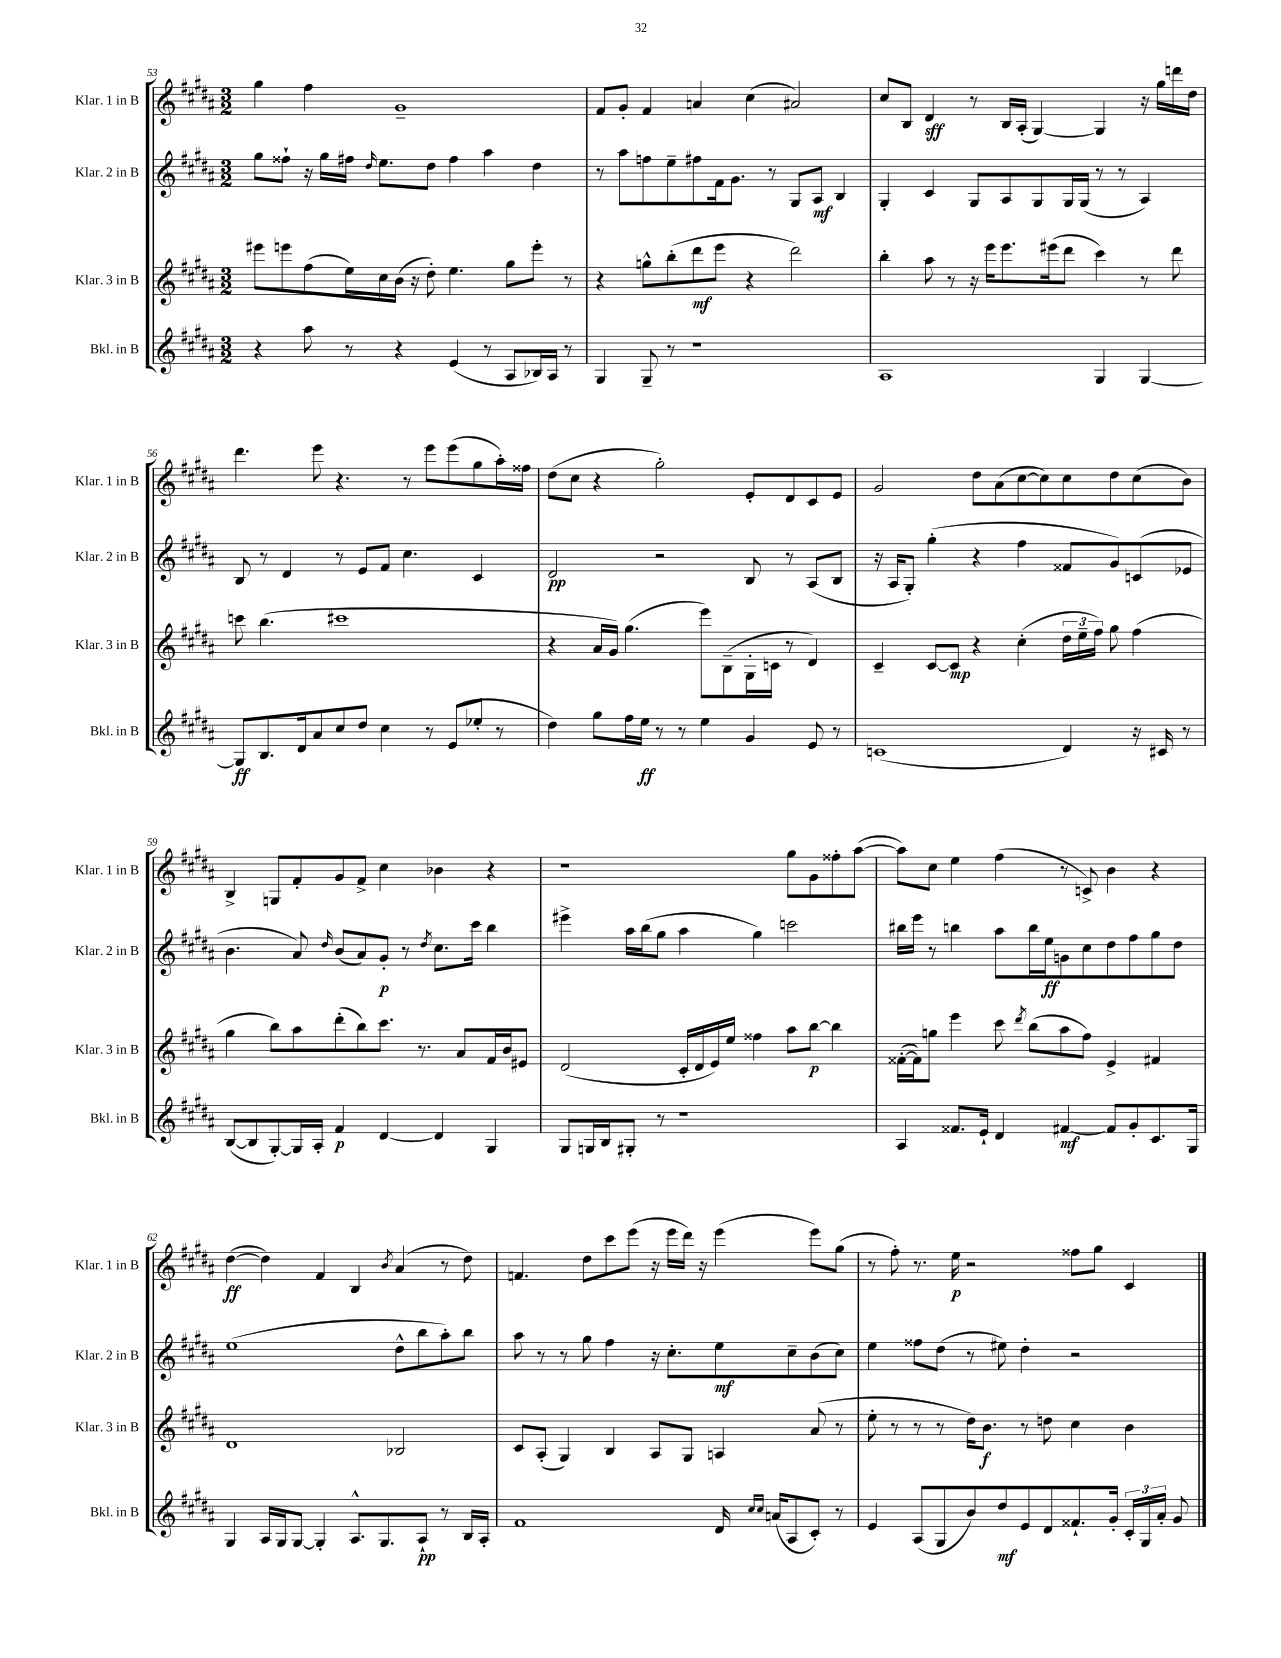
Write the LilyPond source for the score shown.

<<
\new StaffGroup <<
\new Staff = "s0" \with { instrumentName = "Klar. 1 in B" shortInstrumentName = "Klar. 1 in B" } {
    \clef treble \key b \major \numericTimeSignature \time 3/2
    \autoBeamOff gis''4 fis''4 gis'1-- |
    fis'8[ gis'8]-. fis'4 a'4 cis''4( ais'2) |
    cis''8[ b8] dis'4\sff r8 b16[ ais16]-.( gis4~) gis4 r16 gis''16[ d'''16 dis''16] |
    dis'''4. e'''8 r4. r8 e'''8[ e'''8( gis''8 ais''16-.) fisis''16] |
    dis''8[( cis''8] r4 gis''2-.) e'8[-. dis'8 cis'8 e'8] |
    gis'2 dis''8[ ais'8( cis''8~ cis''8) cis''8 dis''8 cis''8( b'8]) |
    b4-> g8[ fis'8-. gis'8 fis'8]-> cis''4 bes'4 r4 |
    r1 gis''8[ gis'8 fisis''8-. ais''8]~( |
    ais''8[) cis''8] e''4 fis''4( r8 c'8->) b'4 r4 |
    dis''4~\ff( dis''4) fis'4 b4 \acciaccatura { b'8 } ais'4( r8 dis''8) |
    f'4. dis''8[ cis'''8 e'''8]( r16 e'''16[ dis'''16]) r16 e'''4( e'''8[) gis''8]( |
    r8 fis''8-.) r8. e''16\p r2 fisis''8[ gis''8] cis'4 \bar "|." |
}
\new Staff = "s1" \with { instrumentName = "Klar. 2 in B" shortInstrumentName = "Klar. 2 in B" } {
    \clef treble \key b \major \numericTimeSignature \time 3/2
    \autoBeamOff gis''8[ fisis''8]-! r16 gis''16[ fis''16] \grace { dis''16 } e''8.[ dis''8] fis''4 ais''4 dis''4 |
    r8 ais''8[ f''8 e''8-- fis''8 fis'16 gis'8.] r8 gis8[ ais8]\mf b4 |
    gis4-. cis'4 gis8[ ais8 gis8 gis16 gis16]( r8 r8 ais4) |
    b8 r8 dis'4 r8 e'8[ fis'8] cis''4. cis'4 |
    dis'2\pp r2 b8 r8 ais8[( b8] |
    r16 ais16[ gis8]-.) gis''4-.( r4 fis''4 fisis'8[ gis'8) c'8( ees'8] |
    b'4. ais'8) \grace { dis''16 } b'8[( ais'8) gis'8]-.\p r8 \acciaccatura { dis''8 } cis''8.[ cis'''16] b''4 |
    eis'''4-> ais''16[ b''16( gis''8] ais''4 gis''4) c'''2 |
    bis''16[ e'''16] r8 b''4 ais''8[ b''16 e''16\ff g'8 cis''8 dis''8 fis''8 gis''8 dis''8] |
    e''1( dis''8[-^ b''8 ais''8-.) b''8] |
    ais''8 r8 r8 gis''8 fis''4 r16 cis''8.[-. e''8\mf cis''8-- b'8( cis''8]) |
    e''4 fisis''8[ dis''8]( r8 eis''8) dis''4-. r2 \bar "|." |
}
\new Staff = "s2" \with { instrumentName = "Klar. 3 in B" shortInstrumentName = "Klar. 3 in B" } {
    \clef treble \key b \major \numericTimeSignature \time 3/2
    \autoBeamOff eis'''8[ e'''8 fis''8( e''16) cis''16 b'16]( r16 dis''8-.) e''4. gis''8[ e'''8]-. r8 |
    r4 g''8[-^ b''8-.( dis'''8\mf e'''8] r4 dis'''2) |
    b''4-. ais''8 r8 r16 e'''16[ e'''8. eis'''16( dis'''8] cis'''4) r8 dis'''8 |
    c'''8 b''4.( cis'''1 |
    r4 ais'16[ gis'16]) gis''4.( e'''8[) b8--( gis16-. c'16] r8 dis'4) |
    cis'4-- cis'8[~ cis'8]\mp r4 cis''4-.( \tuplet 3/2 { dis''16[ e''16-- fis''16]) } gis''8 fis''4( |
    gis''4 b''8[) ais''8 dis'''8-.( b''8) cis'''8.] r8. ais'8[ fis'16 b'16 eis'8] |
    dis'2( cis'16[-. dis'16 e'16) e''16] fisis''4 ais''8[ b''8]~\p b''4 |
    fisis'16[~-.( fisis'16) g''8] e'''4 cis'''8 \acciaccatura { dis'''8 } b''8[( ais''8 fis''8]) e'4-> fis'4 |
    dis'1 bes2 |
    cis'8[ ais8]-.( gis4) b4 ais8[ gis8] a4 ais'8( r8 |
    e''8-. r8 r8 r8 dis''16[) b'8.]\f r8 d''8 cis''4 b'4 \bar "|." |
}
\new Staff = "s3" \with { instrumentName = "Bkl. in B" shortInstrumentName = "Bkl. in B" } {
    \clef treble \key b \major \numericTimeSignature \time 3/2
    \autoBeamOff r4 ais''8 r8 r4 e'4( r8 ais8[ bes16) ais16] r8 |
    gis4 gis8-- r8 r1 |
    ais1 gis4 gis4~ |
    gis8[\ff b8. dis'16 ais'8 cis''8 dis''8] cis''4 r8 e'8[( ees''8]-. r8 |
    dis''4) gis''8[ fis''16 e''16]\ff r8 r8 e''4 gis'4 e'8 r8 |
    c'1( dis'4) r16 cis'16 r8 |
    b8[~( b8 gis8~-.) gis16 ais16]-. fis'4\p dis'4~ dis'4 gis4 |
    gis8[ g16 b16 gis8]-. r8 r1 |
    ais4 fisis'8.[ e'16]-! dis'4 fis'4~\mf fis'8[ gis'8-. cis'8. gis16] |
    gis4 ais16[ gis16 gis8]~ gis4-. ais8.[-^ gis8. ais8]-!\pp r8 b16[ ais16]-. |
    fis'1 dis'16 \grace { cis''16[ cis''16] } a'16[( ais8 cis'8]-.) r8 |
    e'4 ais8[( gis8 b'8) dis''8\mf e'8 dis'8 fisis'8.-! gis'16]-. \tuplet 3/2 { cis'16[-. gis16 ais'16]-. } gis'8 \bar "|." |
}
>>
>>
\layout { \context { \Score currentBarNumber = #53 } }
